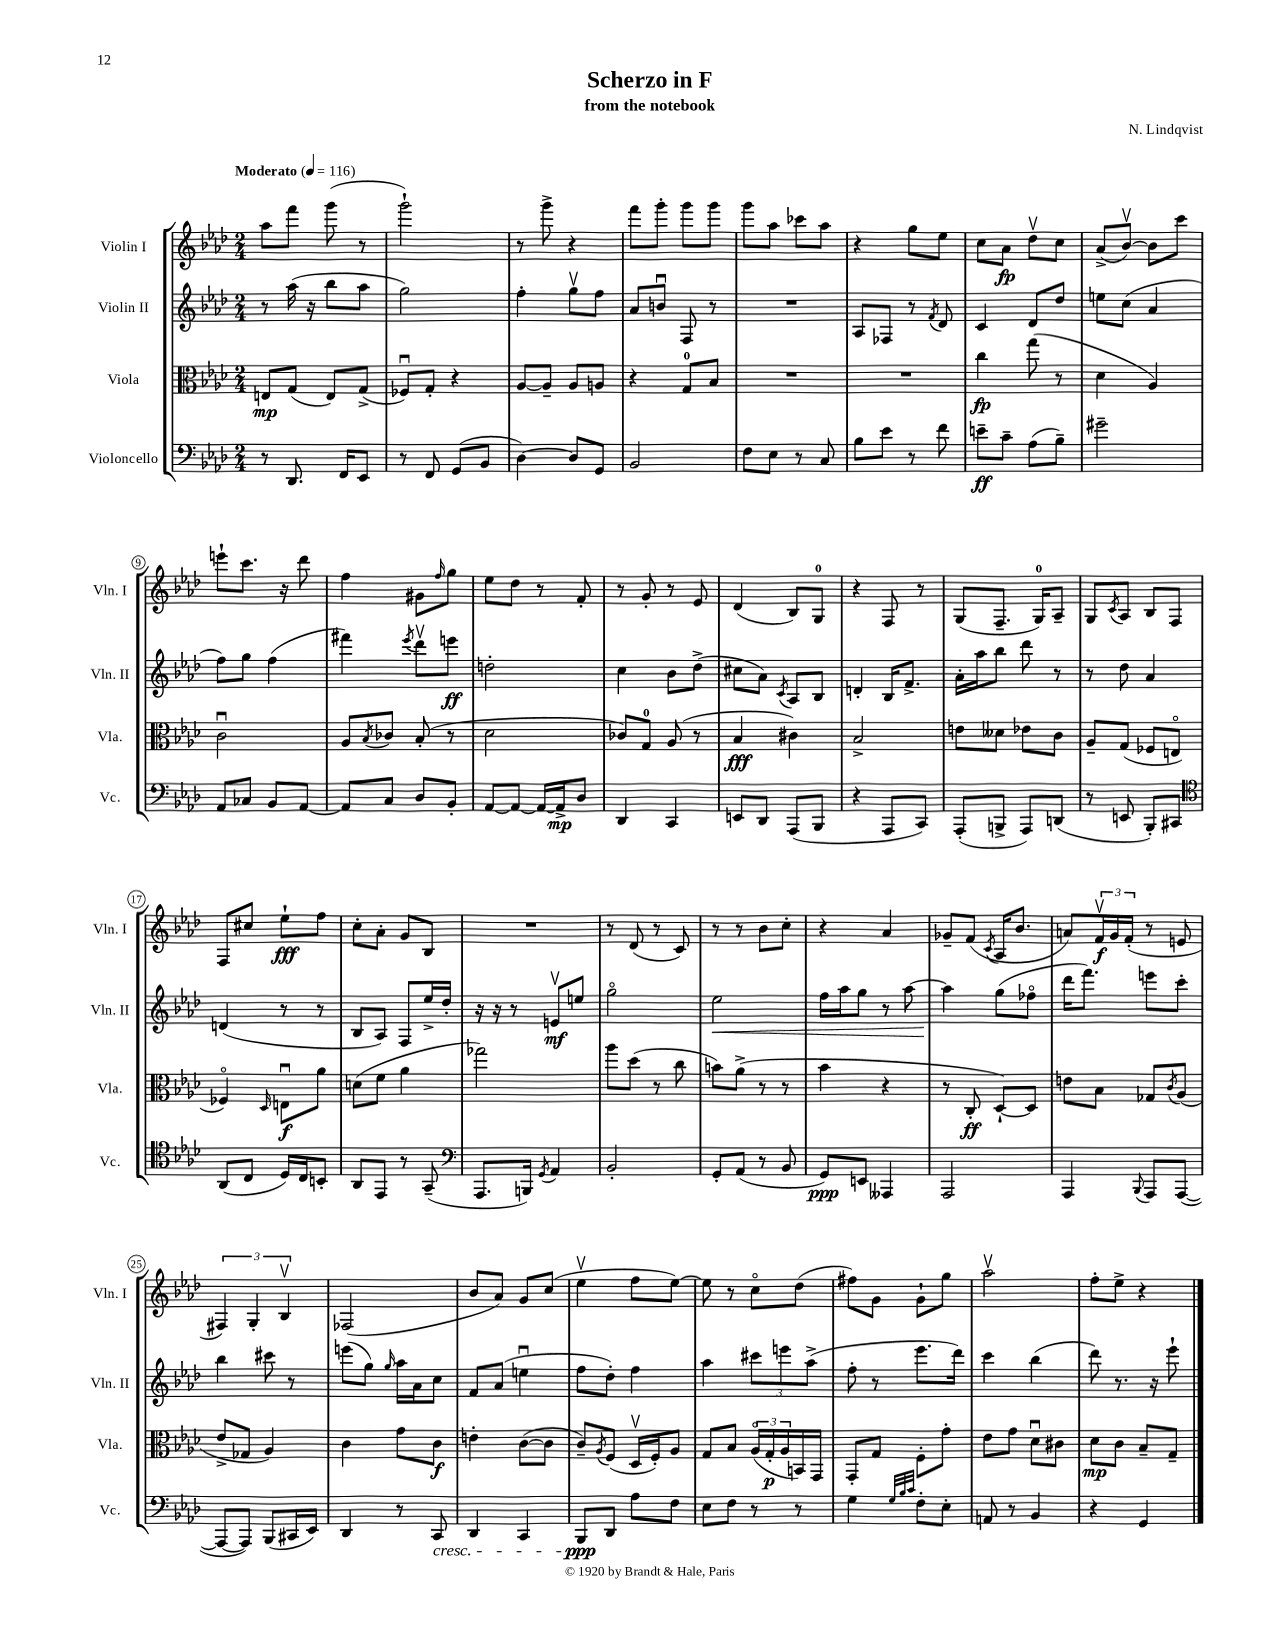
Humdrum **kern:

**kern	**dynam	**kern	**dynam	**kern	**dynam	**kern	**dynam
*part4	*part4	*part3	*part3	*part2	*part2	*part1	*part1
*staff4	*staff4	*staff3	*staff3	*staff2	*staff2	*staff1	*staff1
*I"Violoncello	*	*I"Viola	*	*I"Violin II	*	*I"Violin I	*
*I'Vc.	*	*I'Vla.	*	*I'Vln. II	*	*I'Vln. I	*
*clefF4	*	*clefC3	*	*clefG2	*	*clefG2	*
*k[b-e-a-d-]	*	*k[b-e-a-d-]	*	*k[b-e-a-d-]	*	*k[b-e-a-d-]	*
*M2/4	*	*M2/4	*	*M2/4	*	*M2/4	*
*MM116	*	*MM116	*	*MM116	*	*MM116	*
=1	=1	=1	=1	=1	=1	=1	=1
!	!	!	!	!	!	!LO:TX:a:B:t=Moderato	!
8r	.	8En/L	mp	8r	.	8aa-\L	.
8.DD-/	.	(8G/J	.	(16aa-\	.	8fff\J	.
.	.	.	.	16r	.	.	.
.	.	8E/L)	.	8bb-\L	.	(8ggg\	.
16FF/KL	.	.	.	.	.	.	.
8EE-/J	.	(8G^/J	.	8aa-\J	.	8r	.
=2	=2	=2	=2	=2	=2	=2	=2
8r	.	8F-Xu/L)	.	2gg\)	.	2ggg`\)	.
8FF/	.	8G'/J	.	.	.	.	.
(8GG/L	.	4r	.	.	.	.	.
8BB-/J	.	.	.	.	.	.	.
=3	=3	=3	=3	=3	=3	=3	=3
[4D-\)	.	[8A-/L	.	4ff'\	.	8r	.
.	.	8A-~/J]	.	.	.	8ggg^\	.
8D-/L]	.	8A-/L	.	8ggv\L	.	4r	.
8GG/J	.	8An/J	.	8ff\J	.	.	.
=4	=4	=4	=4	=4	=4	=4	=4
2BB-/	.	4r	.	8a-/L	.	8fff\L	.
.	.	.	.	8bnu/J	.	8ggg'\J	.
.	.	8G/L	.	8F/	.	8ggg\L	.
.	.	8B-/J	.	8r	.	8ggg\J	.
=5	=5	=5	=5	=5	=5	=5	=5
8F\L	.	2r	.	2r	.	8ggg\L	.
8E-\J	.	.	.	.	.	8aa-\J	.
8r	.	.	.	.	.	8ccc-X\L	.
8C/	.	.	.	.	.	8aa-\J	.
=6	=6	=6	=6	=6	=6	=6	=6
8B-\L	.	2r	.	8A-/L	.	4r	.
8e-\J	.	.	.	8F-X/J	.	.	.
8r	.	.	.	8r	.	8gg\L	.
.	.	.	.	8qf/	.	.	.
8f\	.	.	.	8d-/	.	8ee-\J	.
=7	=7	=7	=7	=7	=7	=7	=7
8en~\L	ff	4cc\	fp	4c/	.	8cc\L	.
8c~\J	.	.	.	.	.	8a-\J	fp
(8A-\L	.	(8gg\	.	8d-/L	.	8dd-v\L	.
8B-~\J)	.	8r	.	8dd-/J	.	8cc\J	.
=8	=8	=8	=8	=8	=8	=8	=8
2g#X~\	.	4d-\	.	8een\L	.	(8a-^/L	.
.	.	.	.	(8cc\J	.	[8b-v/J)	.
.	.	4A-/)	.	4a-/	.	8b-\L]	.
.	.	.	.	.	.	8ccc\J	.
!!LO:LB:g=z
=9	=9	=9	=9	=9	=9	=9	=9
8AA-/L	.	2cu\	.	8ff\L)	.	8eeen`\L	.
8C-X/J	.	.	.	8gg\J	.	8.ccc\J	.
8BB-/L	.	.	.	(4ff\	.	.	.
.	.	.	.	.	.	16r	.
[8AA-/J	.	.	.	.	.	8ddd-\	.
=10	=10	=10	=10	=10	=10	=10	=10
8AA-/L]	.	8A-/L	.	4fff#X\)	.	4ff\	.
.	.	8qB-/	.	.	.	.	.
8C/J	.	8c-X/J	.	.	.	.	.
.	.	.	.	8qeee-/	.	.	.
8D-/L	.	(8B-'/	.	8ddd-v\L	.	8g#X\L	.
.	.	.	.	.	.	16qqff/	.
8BB-'/J	.	8r	.	8eeen\J	ff	8gg\J	.
=11	=11	=11	=11	=11	=11	=11	=11
[8AA-/L	.	2d-\	.	2ddn'\	.	8ee-\L	.
8AA-/J_	.	.	.	.	.	8dd-\J	.
16AA-/LL_	.	.	.	.	.	8r	.
16AA-^/J]	mp	.	.	.	.	.	.
8D-/J	.	.	.	.	.	8f'/	.
=12	=12	=12	=12	=12	=12	=12	=12
4DD-/	.	8c-X/L)	.	4cc\	.	8r	.
.	.	8G/J	.	.	.	8g'/	.
4CC/	.	(8A-/	.	8b-\L	.	8r	.
.	.	8r	.	(8dd-^\J	.	8e-/	.
=13	=13	=13	=13	=13	=13	=13	=13
8EEn/L	.	4B-/	fff	8cc#X\L	.	(4d-/	.
8DD-/J	.	.	.	8a-\J)	.	.	.
.	.	.	.	8qc/	.	.	.
(8AAA-/L	.	4c#X\)	.	8A-/L	.	8B-/L)	.
8BBB-/J	.	.	.	8B-/J	.	8G/J	.
=14	=14	=14	=14	=14	=14	=14	=14
4r	.	2B-^/	.	4dn'/	.	4r	.
8AAA-/L	.	.	.	16B-/KL	.	8F/	.
.	.	.	.	8.f^/J	.	.	.
8CC/J)	.	.	.	.	.	8r	.
=15	=15	=15	=15	=15	=15	=15	=15
(8AAA-'/L	.	8en\L	.	16a-'\LL	.	(8G/L	.
.	.	.	.	16aa-\J	.	.	.
8BBBn^/J	.	8d--X\J	.	8bb-\J	.	8.F~/J	.
8AAA-/L)	.	8e-X\L	.	8ddd-\	.	.	.
.	.	.	.	.	.	16G/KL)	.
(8DDn/J	.	8c\J	.	8r	.	8A-~/J	.
=16	=16	=16	=16	=16	=16	=16	=16
8r	.	8A-~/L	.	8r	.	8G/L	.
.	.	.	.	.	.	8qc/	.
8EEn/	.	(8G/J	.	8dd-\	.	8A-/J	.
8BBB-'/L)	.	8F-X/L	.	4a-/	.	8B-/L	.
8CC#X/J	.	8En/J	.	.	.	8F/J	.
!!LO:LB:g=z
=17	=17	=17	=17	=17	=17	=17	=17
*clefC4	*	*	*	*	*	*	*
(8AA-/L	.	4F-X/)	.	(4dn/	.	8F/L	.
8C/J	.	.	.	.	.	8cc#X/J	.
.	.	16qqD-/	.	.	.	.	.
16D-/LL)	.	8Enu\L	f	8r	.	8ee-`\L	fff
16C/J	.	.	.	.	.	.	.
8BBn'/J	.	8a-\J	.	8r	.	8ff\J	.
=18	=18	=18	=18	=18	=18	=18	=18
8AA-/L	.	(8dn\L	.	8B-/L	.	8cc'\L	.
8EE-/J	.	8f\J	.	8A-/J)	.	8a-'\J	.
8r	.	4a-\	.	8F/L	.	8g/L	.
(8GG~/	.	.	.	16ee-^/L	.	8B-/J	.
.	.	.	.	16dd-'/JJ	.	.	.
=19	=19	=19	=19	=19	=19	=19	=19
*clefF4	*	*	*	*	*	*	*
8.AAA-/L	.	2gg-X\)	.	16r	.	2r	.
.	.	.	.	16r	.	.	.
.	.	.	.	8r	.	.	.
16BBBn/Jk)	.	.	.	.	.	.	.
8qGG/	.	.	.	.	.	.	.
4AA-/	.	.	.	8env/L	mf	.	.
.	.	.	.	8een/J	.	.	.
=20	=20	=20	=20	=20	=20	=20	=20
2BB-'/	.	8aa-\L	.	2gg\	.	8r	.
.	.	(8dd-\J	.	.	.	(8d-/	.
.	.	8r	.	.	.	8r	.
.	.	8cc\	.	.	.	8c/)	.
=21	=21	=21	=21	=21	=21	=21	=21
!	!	!	!	!	!LO:HP:b	!	!
8GG'/L	.	8bn\L)	.	2ee-\	<	8r	.
(8AA-/J	.	(8a-^\J	.	.	.	8r	.
8r	.	8r	.	.	.	8b-\L	.
8BB-/	.	8r	.	.	.	8cc'\J	.
=22	=22	=22	=22	=22	=22	=22	=22
8GG/L)	ppp	4b-\	.	16ff\LL	.	4r	.
.	.	.	.	16aa-\J	.	.	.
8EEn/J	.	.	.	8gg\J	.	.	.
4AAA--X/	.	4r	.	8r	.	4a-/	.
.	.	.	.	[8aa-\	.	.	.
=23	=23	=23	=23	=23	=23	=23	=23
2AAA-/	.	8r	.	4aa-\]	.	8g-X~/L	.
.	.	8C'/	ff	.	.	(8f/J	.
.	.	.	.	.	.	8qc/	.
.	.	[8D-`/L)	.	(8gg\L	[	16A-/KL	.
.	.	.	.	.	.	8.b-/J	.
.	.	8D-/J]	.	8ff-X\J	.	.	.
=24	=24	=24	=24	=24	=24	=24	=24
4AAA-/	.	8en\L	.	16ddd-\KL	.	8an/L)	.
.	.	.	.	8.fff\J)	.	.	.
.	.	8B-\J	.	.	.	24fv/L	f
.	.	.	.	.	.	24g/	.
.	.	.	.	.	.	(24f'/JJ	.
8qqBBB-/	.	.	.	.	.	.	.
8AAA-/L	.	8G-X/L	.	8eeen\L	.	8r	.
.	.	8qc/	.	.	.	.	.
([8AAA-/J	.	(8A-/J	.	8ccc'\J	.	8en/	.
!!LO:LB:g=z
=25	=25	=25	=25	=25	=25	=25	=25
8AAA-/L_	.	8e-^/L	.	4bb-\	.	6F#X/)	.
8AAA-/J])	.	8G-X/J	.	.	.	.	.
.	.	.	.	.	.	6G'/	.
(8BBB-/L	.	4A-/)	.	8ccc#X\	.	.	.
.	.	.	.	.	.	6B-v/	.
16CC#X/L	.	.	.	8r	.	.	.
16EE-/JJ)	.	.	.	.	.	.	.
=26	=26	=26	=26	=26	=26	=26	=26
4DD-/	.	4c\	.	(8eeen\L	.	(2F-X/	.
.	.	.	.	8gg\J)	.	.	.
.	.	.	.	16qqgg/	.	.	.
8r	.	8g\L	.	16aa-\LL	.	.	.
.	.	.	.	16a-\J	.	.	.
!LO:TX:b:i:t=cresc.	!	!	!	!	!	!	!
8CC/	.	8c\J	f	8cc\J	.	.	.
=27	=27	=27	=27	=27	=27	=27	=27
4DD-/	.	4en'\	.	8f/L	.	8b-/L	.
.	.	.	.	(8a-/J	.	8a-/J)	.
4CC/	.	([8c\L	.	4eenu\	.	8g/L	.
.	.	8c\J]	.	.	.	(8cc/J	.
=28	=28	=28	=28	=28	=28	=28	=28
8BBB-/L	ppp	8c~/L)	.	8ff\L	.	4ee-v\	.
.	.	8qA-/	.	.	.	.	.
8DD-/J	.	(8F/J	.	8dd-'\J)	.	.	.
8A-\L	.	16D-v/LL	.	4ff\	.	8ff\L	.
.	.	16F'/J)	.	.	.	.	.
8F\J	.	8A-/J	.	.	.	[8ee-\J)	.
=29	=29	=29	=29	=29	=29	=29	=29
8E-\L	.	8G/L	.	4aa-\	.	8ee-\]	.
8F\J	.	8B-/J	.	.	.	8r	.
8r	.	(24A-/LL	.	12ccc#X\L	.	8cc\L	.
.	.	24G'/	p	.	.	.	.
.	.	24A-/	.	12eeen\	.	.	.
8r	.	16BBn/)	.	.	.	(8dd-\J	.
.	.	.	.	(12aa-^\J	.	.	.
.	.	16GG/JJ	.	.	.	.	.
=30	=30	=30	=30	=30	=30	=30	=30
4G\	.	8GG'/L	.	8ff'\	.	8ff#X\L)	.
.	.	8G/J	.	8r	.	8g\J	.
32qqG/LLL	.	.	.	.	.	.	.
32qqB-/	.	.	.	.	.	.	.
32qqc/JJJ	.	.	.	.	.	.	.
8F'\L	.	8F'\L	.	8.eee-\L	.	8g`\L	.
8E-'\J	.	8g'\J	.	.	.	8gg\J	.
.	.	.	.	16ddd-\Jk)	.	.	.
=31	=31	=31	=31	=31	=31	=31	=31
8AAn/	.	8e-\L	.	4ccc\	.	2aa-v\	.
8r	.	8g\J	.	.	.	.	.
4BB-/	.	8d-u\L	.	(4bb-\	.	.	.
.	.	8c#X\J	.	.	.	.	.
=32	=32	=32	=32	=32	=32	=32	=32
4r	.	8d-\L	mp	8ddd-\)	.	8ff'\L	.
.	.	8c\J	.	8.r	.	8ee-^\J	.
4GG/	.	8B-~/L	.	.	.	4r	.
.	.	.	.	16r	.	.	.
.	.	8G~/J	.	8eee-`\	.	.	.
==	==	==	==	==	==	==	==
*-	*-	*-	*-	*-	*-	*-	*-
